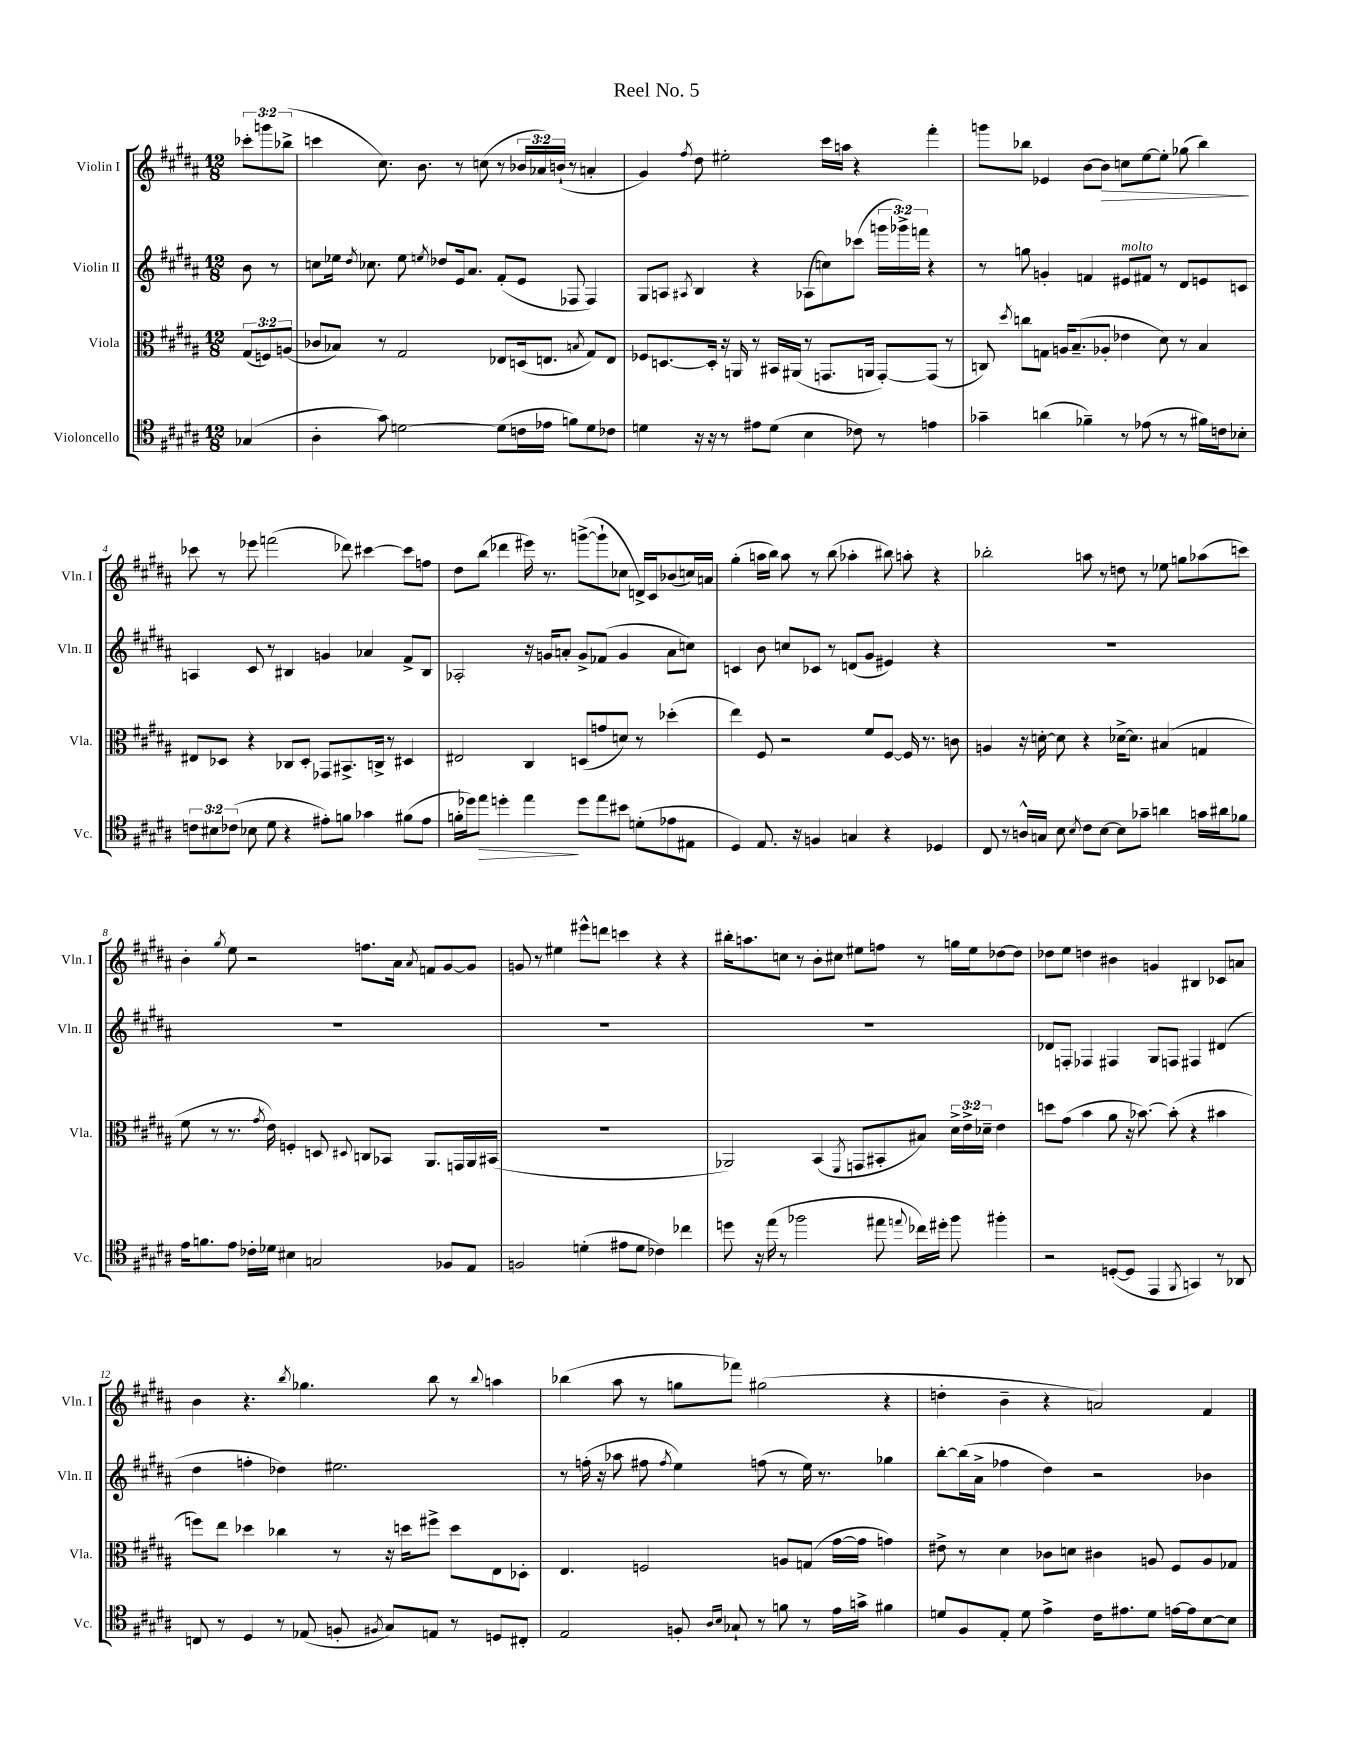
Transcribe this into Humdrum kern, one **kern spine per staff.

**kern	**kern	**kern	**kern
*staff4	*staff3	*staff2	*staff1
*clefC4	*clefC3	*clefG2	*clefG2
*k[f#c#g#d#a#]	*k[f#c#g#d#a#]	*k[f#c#g#d#a#]	*k[f#c#g#d#a#]
*M12/8	*M12/8	*M12/8	*M12/8
(4G-	(12G#	8b	12ccc-'
.	12F)	.	12ggg
.	.	8r	.
.	(12A	.	(12bb-^
=	=	=	=
4A#'	8c-	8cc	4ccc
.	8B-)	16ee-	.
.	.	8qdd#	.
.	.	8.cc-	.
8g#)	8r	.	8.cc#)
[2d	2G#	8ee-	.
.	.	.	8.b
.	.	8qee	.
.	.	8dd-	.
.	.	16e	8r
.	.	8.a#	.
.	.	.	(8cc
(8d]	8E-	(8f#'	8r
16c	(16D	8e	24b-
.	.	.	24a-)
16e-	8.E	.	.
.	.	.	(24b`
8f)	.	8F-	8r
.	8qB	.	.
8d	8G#)	4F-)	4a'
8c-	8E	.	.
=	=	=	=
4d	8F-	8G#	4g#)
.	[8.D	8A	.
.	.	8qA#	8qff#
16r	.	4B	8dd#
16r	16D']	.	.
8r	16r	.	2ee#'
.	16AA	.	.
8e#	8r	4r	.
(8d	16BB#	.	.
.	(16AA#	.	.
4B	8r	(8A-	.
.	8.GG	8cc)	16ccc#
.	.	.	16aa
8c-)	.	(8ccc-	4r
.	16AA	.	.
8r	[8GG')	24ggg	.
.	.	24ggg-^)	.
.	.	24fff	.
4e	(8GG]	4r	4fff#'
.	8r	.	.
=	=	=	=
4g-~	8C)	8r	8ggg
.	8qdd#	.	.
.	8cc	8gg	8bb-
(4a	8G	4g'	4e-
.	16A	.	.
.	(8.B~	.	.
4f-~)	.	4f	[8b
.	8A-'	.	8b]
8r	4e-	8e#	8cc
(8e-	.	8f#	[8ee
8r	8d#)	8r	8ee']
8r	8r	8d#	(8gg-
16f#)	4B	8e	4bb-)
16c	.	.	.
8B-'	.	8c	.
=	=	=	=
12c	8E#	4A	8ccc-
12B#	.	.	.
.	8D-	.	8r
(12c-	.	.	.
8B-	4r	8c#	8eee-
8d#	.	8r	(2fff
4r	8C-	4B#	.
.	8D-'	.	.
8e#')	8GG-	4g	.
8f	8.BB#^	.	8ddd-)
4g-	.	4a-	[4ccc#
.	16C^	.	.
.	8r	.	.
(8f#	4D#	8f#^	8ccc#]
8e#	.	8B#	8ff
=	=	=	=
16f'	2E#	2A-'	8dd#
16dd-)	.	.	.
8ee	.	.	(8bb
4dd'	.	.	4ddd-
4ee	4C#	16r	16eee#)
.	.	16g	8.r
.	.	8a'	.
8dd	(8D	8g^	([8ggg^
8ee	8g	(8f-	8ggg`]
8b#	8d)	4g	8cc-
(8d'	8r	.	16d^)
.	.	.	16c#
8e-	(4dd-'	8a	(8b-
8E#	.	8cc)	16cc)
.	.	.	16a
=	=	=	=
4D#)	4ee)	4c	(4gg#'
8.E	8F#	8b	16aa
.	.	.	16bb)
.	2r	8cc	8aa
16r	.	.	.
4F	.	8c-	8r
.	.	8r	(8bb
4G	.	(8d	4aa-'
.	8f#	8g#	.
4r	[8F#	4e#)	8bb#)
.	16F#]	.	8aa'
.	8.r	.	.
4D-	.	4r	4r
.	8c	.	.
=	=	=	=
8C#	4A	1.r	2bb-'
8r	.	.	.
16A^^	16r	.	.
16G	[16d'	.	.
8B	8d]	.	.
8qB	.	.	.
8c#	4r	.	8aa
[8B	.	.	8r
8B]	[16d-^	.	8dd
.	8.d-]	.	.
8g-~	.	.	8r
4a	(4B#	.	8ee-
.	.	.	8gg
16g	4G	.	(8aa-
16a#	.	.	.
8f-	.	.	8ccc)
=	=	=	=
16e	8f#	1.r	4b'
8.f	.	.	.
.	8r	.	.
.	.	.	8qgg#
8e	8.r	.	8ee
16c-'	.	.	2r
.	8qg#	.	.
16d-	16e)	.	.
4B#	4F'	.	.
2G	8D	.	.
.	8qqD#	.	.
.	8C	.	8.ff
.	8BB-	.	.
.	.	.	16a#
.	.	.	8qa#
.	8.AA#	.	8f
8F-	.	.	[8g#
.	16GG	.	.
8E	16AA#	.	8g#]
.	(16BB#	.	.
=	=	=	=
2F	1.r	1.r	8g
.	.	.	8r
.	.	.	4ee#
(4d'	.	.	8eee#^^
.	.	.	8ddd
8e#	.	.	4ccc
8d	.	.	.
4c-)	.	.	4r
4cc-	.	.	4r
=	=	=	=
8dd	2AA-)	1.r	16bb#'
.	.	.	8.aa
16r	.	.	.
(16ee	.	.	.
8r	.	.	8cc
2ff-	.	.	8r
.	(4BB	.	8b'
.	.	.	8cc#
.	8qFF#	.	.
.	8GG	.	8ee#
8ee#	8BB#'	.	8ff
8qqee	.	.	.
16cc-)	8B#)	.	8r
16dd#'	.	.	.
8ff-	24d#^	.	16gg
.	24e^	.	.
.	.	.	16ee#
.	24d-~	.	.
4ff#'	4e	.	[8dd-
.	.	.	8dd-]
=	=	=	=
2r	8dd	8d-	8dd-
.	(8g#	8F'	8ee
.	4b	4F-	4dd
([8D'	8a#	4F#	4b#
8D]	16r	.	.
.	[8.b-)	.	.
4EE	.	8G#	4g
.	(8b-']	8F	.
8qFF#	.	.	.
4GG)	4r	4F#	4B#
8r	4b#	(4d#	8c-
8AA-	.	.	8a
=	=	=	=
8C	8ff)	4dd#	4b
8r	8ee	.	.
4D#	4dd-	4ff'	4.r
8r	4cc-	4dd-)	.
.	.	.	8qbb
(8E-	.	.	4.gg-
8F'	8r	2.ee#	.
8qF#	.	.	.
8G#)	16r	.	.
.	16dd	.	.
8E	8ff#^	.	8bb
8r	8dd	.	8r
.	.	.	8qqbb
8D	8E	.	4aa
8C#'	8D-'	.	.
=	=	=	=
2E	4.E	8r	(4bb-
.	.	(16ff'	.
.	.	16r	.
.	.	8aa-	8aa#
.	2F	8ff#	8r
.	.	8qff#	.
8F'	.	4ee)	8gg
16qqA#	.	.	.
16qqB	.	.	.
8G-`	.	.	8fff-)
8r	.	(8ff	(2gg#
8f	8A	8r	.
8r	(8G	16ee)	.
.	.	8.r	.
16e	[16g#	.	.
16g^	16g#]	.	.
4f#	4g)	4gg-	4r
=	=	=	=
8d	8e#^	[8bb'	4dd'
8F#	8r	(16bb]	.
.	.	16a#^	.
8E'	4d#	4ff-	4b~
8d	.	.	.
4e^	8c-	4dd#)	4r
.	8d	.	.
16c#	4c#	2r	2a)
8.e#	.	.	.
8d	8A	.	.
[16e	8F#	.	.
16e]	.	.	.
[8B	8A	4b-	4f#
8B]	8G-	.	.
==	==	==	==
*-	*-	*-	*-
